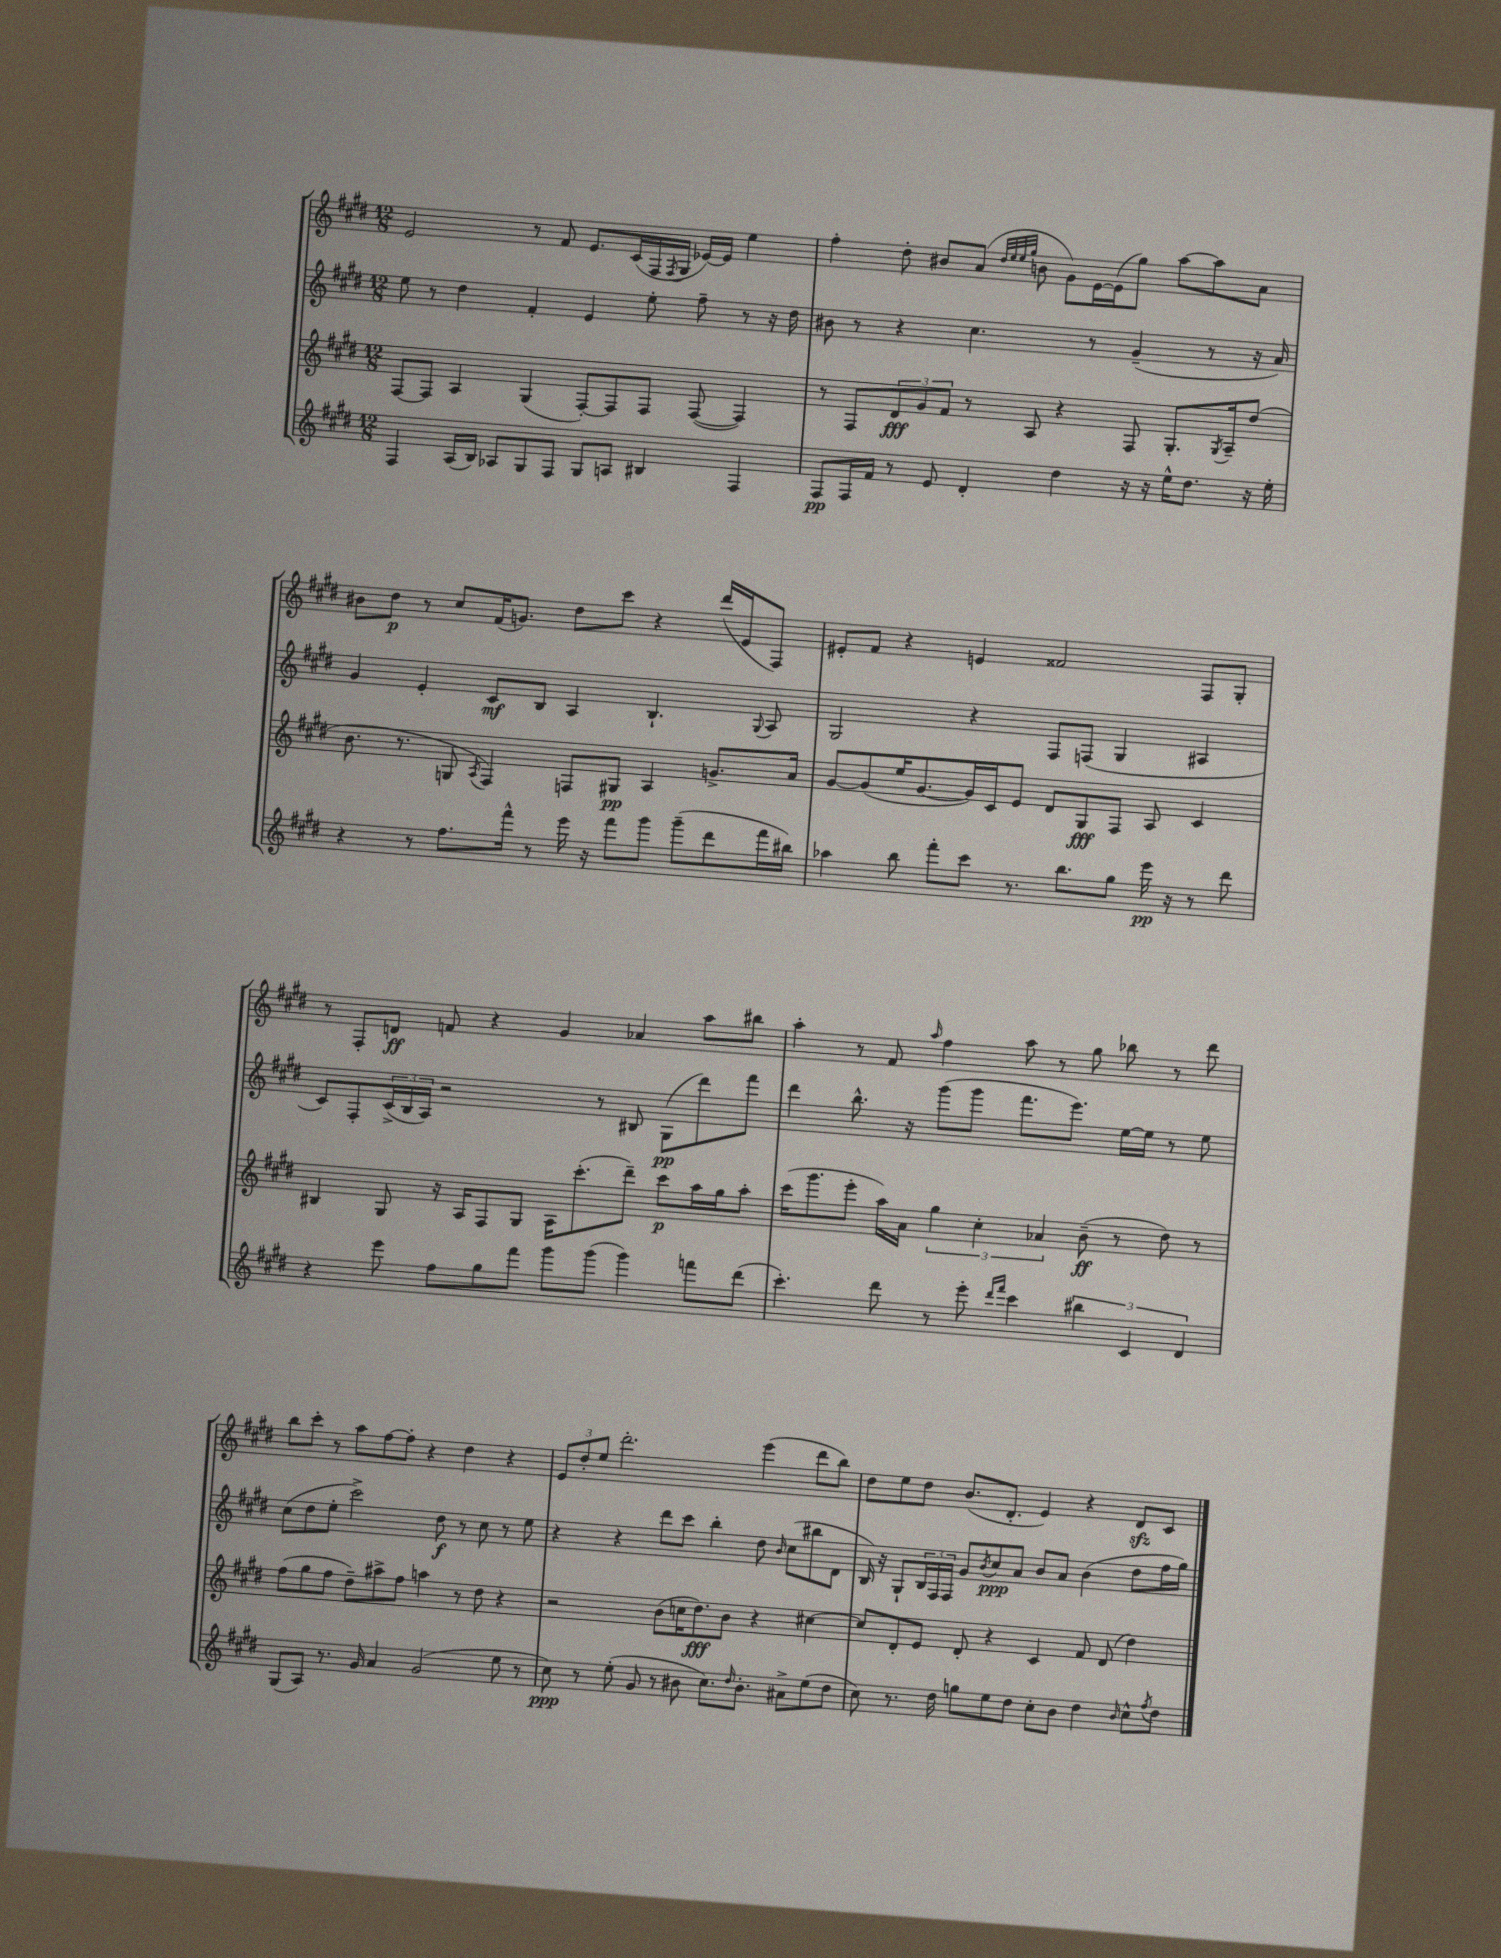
<<
\new StaffGroup <<
\new Staff = "s0" {
    \clef treble \key e \major \numericTimeSignature \time 12/8
    e'2 r8 fis'8 e'8. cis'16( fis16 \acciaccatura { fis8 } gis16 ees'16~) ees'16 e''4 |
    fis''4-. dis''8-. bis'8 a'8( \grace { dis''32 e''32 e''32 gis''32 } b'8 gis'8) e'16~ e'16( gis''8) a''8~ a''8 a'8 |
    bis'8 dis''8\p r8 cis''8 fis'16( g'8.) dis''8 cis'''8 r4 dis'''16( e'16 fis8) |
    eis'8-. fis'8 r4 e'4 fisis'2 fis8 gis8-. |
    r8 fis8-. d'8\ff f'8 r4 gis'4 aes'4 a''8 bis''8 |
    a''4-. r8 fis'8 \grace { a''16 } fis''4 a''8 r8 gis''8 bes''8 r8 dis'''8 |
    b''8 cis'''8-. r8 a''8 fis''8~ fis''8-. r4 dis''4 r4 |
    \tuplet 3/2 { e'8 dis''8-. e''8 } dis'''2.-. e'''4( dis'''8 b''8) |
    dis''8 e''8 dis''8 b'8.( dis'8.-. e'4) r4 dis'8\sfz cis'8 \bar "|." |
}
\new Staff = "s1" {
    \clef treble \key e \major \numericTimeSignature \time 12/8
    e''8 r8 dis''4 fis'4-. e'4 e''8-. fis''8-- r8 r16 dis''16 |
    bis'8 r8 r4 cis''4. r8 gis'4--( r8 r16 a'16) |
    gis'4 e'4-. cis'8\mf b8 a4 b4.-! \appoggiatura { gis8 } a8 |
    gis2 r4 fis8 f8( gis4 ais4 |
    cis'8) fis8-. \tuplet 3/2 { cis'16->( b16 a16) } r2 r8 bis8 gis8\pp( dis'''8) fis'''8 |
    dis'''4 b''8.-^ r16 gis'''8( gis'''8 fis'''8. e'''8.) e''16~ e''16 r8 e''8 |
    cis''8( dis''8 e''8-. cis'''2->) dis''8\f r8 cis''8 r8 e''8 |
    r4 r4 dis'''8 cis'''8 b''4-. dis''8 \grace { b'16 } cis''8( bis''8 dis'8 |
    b16) r16 gis8-! \tuplet 3/2 { b16 fis16 fis16 } gis'8 \acciaccatura { b'8 } cis''8\ppp a'8 b'8 a'8 b'4( dis''8 fis''16 gis''16) \bar "|." |
}
\new Staff = "s2" {
    \clef treble \key e \major \numericTimeSignature \time 12/8
    fis8~ fis8 a4 gis4( fis8~-.) fis8 fis8 fis8~( fis4) |
    r8 fis8 \tuplet 3/2 { dis'8\fff gis'8 fis'8 } r8 a8 r4 fis8 gis8.-. \acciaccatura { gis8 } a16-- dis''8( |
    b'8. r8. g8 \acciaccatura { a8 } fis4) f8 gis8\pp a4 g'8.-> a'16 |
    gis'8~ gis'8( e''16 gis'8.~ gis'16) cis'16 e'8 dis'8 gis8\fff fis8 a8 cis'4 |
    bis4 gis8 r16 a16 fis8 gis8 a16 cis'''8.-.( dis'''8--) cis'''8\p a''16 gis''16 a''8-. |
    cis'''16( gis'''8. e'''8-. a''16) a'16 \tuplet 3/2 { gis''4 cis''4-. aes'4 } b'8--\ff( r8 dis''8) r8 |
    fis''8( gis''8 fis''8 dis''8--) ais''8-> fis''8 a''4 r8 dis''8 r4 |
    r2 b'8( c''16 dis''8.\fff) b'8 r4 cis''4~ |
    cis''8 dis'8-. e'8 dis'8-. r4 cis'4 fis'8 dis'8( dis''4) \bar "|." |
}
\new Staff = "s3" {
    \clef treble \key e \major \numericTimeSignature \time 12/8
    fis4 a16( b16) aes8 gis8 fis8 gis8 a8 bis4 fis4 |
    fis8\pp fis16 fis'16 r8 e'8 dis'4-. dis''4 r16 r16 e''16-^ dis''8. r16 e''16-. |
    r4 r8 fis''8. fis'''16-^ r8 e'''16 r16 fis'''8 gis'''8 gis'''8--( dis'''8 fis'''16 bis''16) |
    aes''4 b''8 fis'''8-. cis'''8 r8. b''8. gis''8 e'''16\pp r16 r8 dis'''8 |
    r4 e'''8 fis''8 gis''8 fis'''8 gis'''8 gis'''8( gis'''4) f'''8 dis'''8( |
    cis'''4.-.) dis'''8 r8 e'''8-. \grace { dis'''16 fis'''16 } cis'''4 \tuplet 3/2 { bis''4 cis'4 dis'4 } |
    gis8( a8) r8. gis'16 a'4 gis'2( e''8 r8 |
    cis''8\ppp) r8 e''8-.( gis'8 r8 bis'8 cis''8.) \grace { dis''16 } bis'8.-. ais'8-> e''8( dis''8 |
    cis''8) r8. dis''16 g''8 e''8 dis''8 cis''8-. b'8 dis''4 \grace { b'16 } cis''8-^ \acciaccatura { fis''8 } dis''8 \bar "|." |
}
>>
>>
\layout { \context { \Score \remove "Bar_number_engraver" } }
